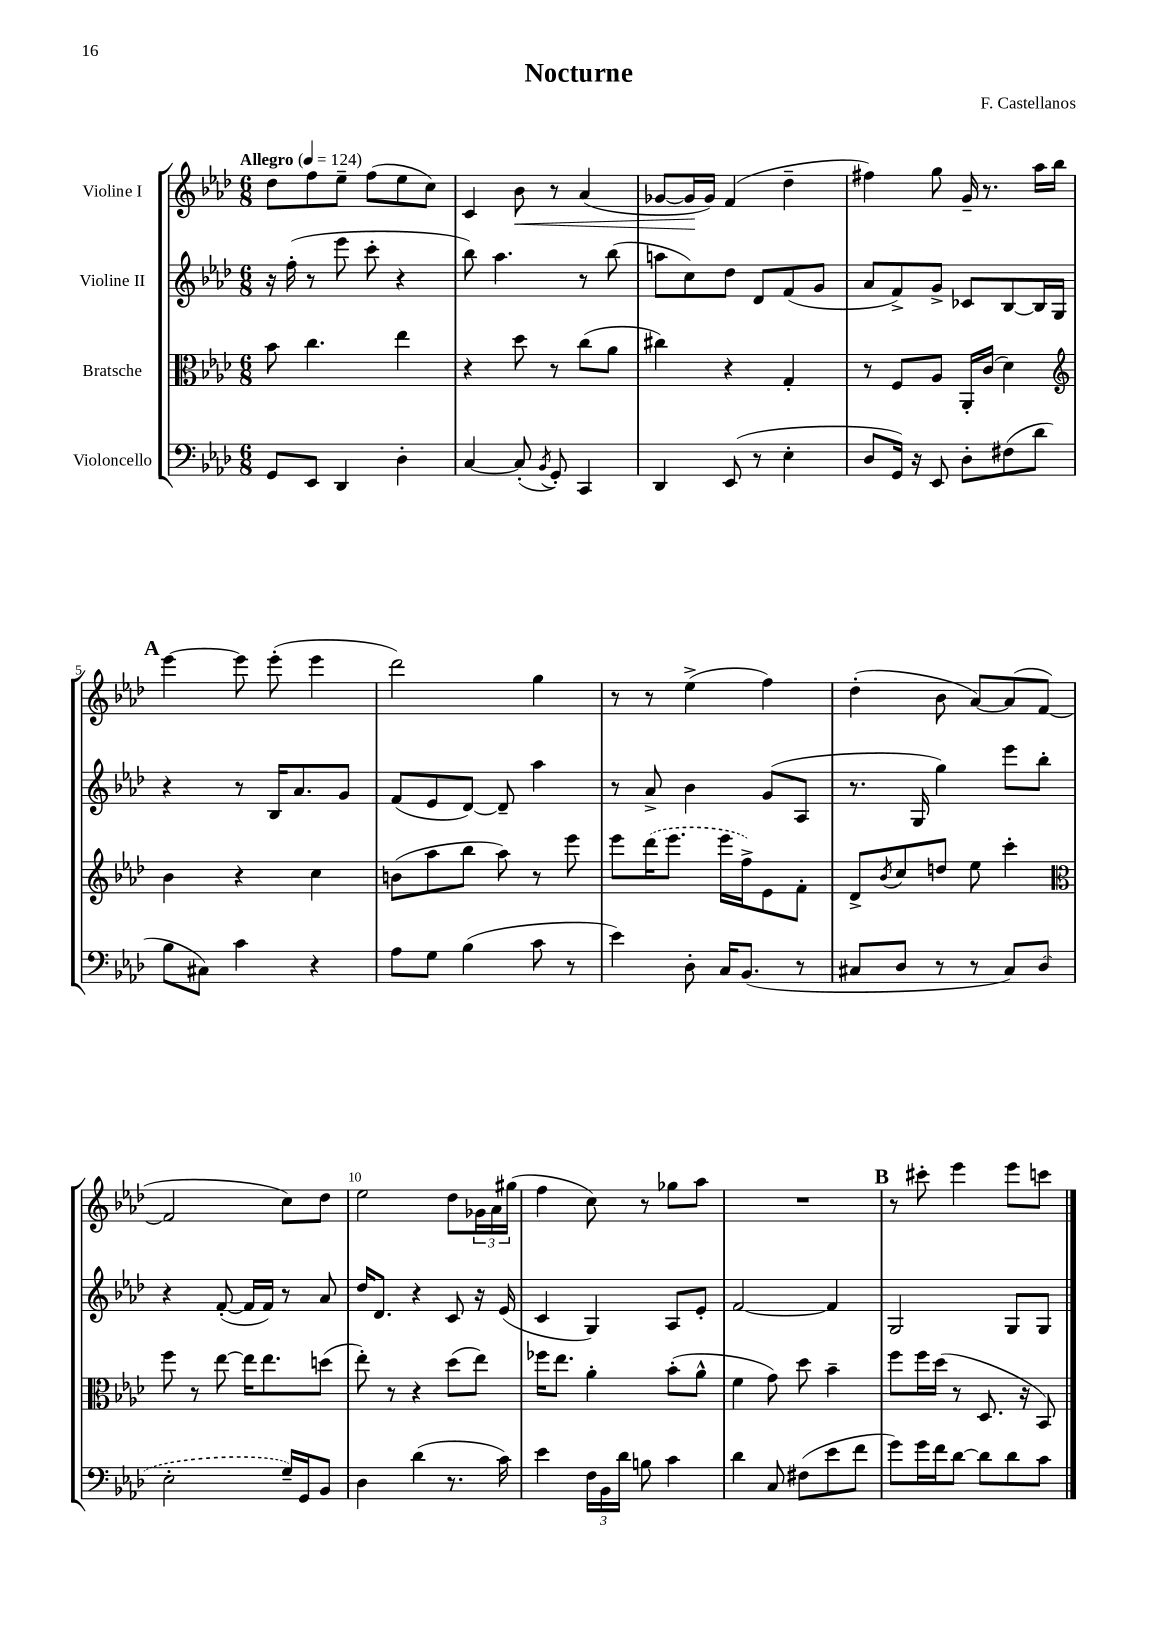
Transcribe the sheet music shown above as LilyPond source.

\header { title = "Nocturne" composer = "F. Castellanos" }
<<
\new StaffGroup <<
\new Staff = "s0" \with { instrumentName = "Violine I" } {
    \clef treble \key aes \major \numericTimeSignature \time 6/8 \tempo "Allegro" 4 = 124
    des''8 f''8 ees''8-- f''8( ees''8 c''8) |
    c'4 bes'8\< r8 aes'4( |
    ges'8~ ges'16\! ges'16) f'4( des''4-- |
    fis''4) g''8 g'16-- r8. aes''16 bes''16 |
    \mark \markup { \bold "A" } ees'''4~ ees'''8 ees'''8-.( ees'''4 |
    des'''2) g''4 |
    r8 r8 ees''4->( f''4) |
    des''4-.( bes'8 aes'8~) aes'8( f'8~ |
    f'2 c''8) des''8 |
    ees''2 des''8 \tuplet 3/2 { ges'16 aes'16 gis''16( } |
    f''4 c''8) r8 ges''8 aes''8 |
    R2. |
    \mark \markup { \bold "B" } r8 cis'''8-. ees'''4 ees'''8 c'''8 \bar "|." |
}
\new Staff = "s1" \with { instrumentName = "Violine II" } {
    \clef treble \key aes \major \numericTimeSignature \time 6/8
    r16 f''16-.( r8 ees'''8 c'''8-. r4 |
    bes''8) aes''4. r8 bes''8( |
    a''8 c''8) des''8 des'8 f'8( g'8 |
    aes'8 f'8->) g'8-> ces'8 bes8~ bes16 g16 |
    \mark \markup { \bold "A" } r4 r8 bes16 aes'8. g'8 |
    f'8( ees'8 des'8~) des'8-- aes''4 |
    r8 aes'8-> bes'4 g'8( aes8 |
    r8. g16 g''4) ees'''8 bes''8-. |
    r4 f'8~-.( f'16 f'16) r8 aes'8 |
    des''16 des'8. r4 c'8 r16 ees'16( |
    c'4 g4) aes8 ees'8-. |
    f'2~ f'4 |
    \mark \markup { \bold "B" } g2 g8 g8 \bar "|." |
}
\new Staff = "s2" \with { instrumentName = "Bratsche" } {
    \clef alto \key aes \major \numericTimeSignature \time 6/8
    bes'8 c''4. ees''4 |
    r4 des''8 r8 c''8( aes'8 |
    cis''4) r4 g4-. |
    r8 f8 aes8 aes,16-. c'16( des'4) |
    \mark \markup { \bold "A" } \clef treble bes'4 r4 c''4 |
    b'8( aes''8 bes''8 aes''8) r8 ees'''8 |
    ees'''8 \once \slurDashed des'''16( ees'''8. ees'''16 f''16->) ees'8 f'8-. |
    des'8-> \acciaccatura { bes'8 } c''8 d''8 ees''8 c'''4-. |
    \clef alto f''8 r8 ees''8~ ees''16 ees''8. d''8( |
    ees''8-.) r8 r4 des''8( ees''8) |
    fes''16 ees''8. aes'4-. bes'8-.( aes'8-^ |
    f'4 g'8) des''8 bes'4-- |
    \mark \markup { \bold "B" } f''8 f''16 des''16( r8 des8. r16 bes,8) \bar "|." |
}
\new Staff = "s3" \with { instrumentName = "Violoncello" } {
    \clef bass \key aes \major \numericTimeSignature \time 6/8
    g,8 ees,8 des,4 des4-. |
    c4~ c8-.( \acciaccatura { bes,8 } g,8-.) c,4 |
    des,4 ees,8( r8 ees4-. |
    des8 g,16) r16 ees,8 des8-. fis8( des'8 |
    \mark \markup { \bold "A" } bes8 cis8) c'4 r4 |
    aes8 g8 bes4( c'8 r8 |
    ees'4) des8-. c16 bes,8.( r8 |
    cis8 des8 r8 r8 cis8) \once \slurDashed des8( |
    ees2-. g16--) g,16 bes,8 |
    des4 des'4( r8. c'16) |
    ees'4 \tuplet 3/2 { f16 bes,16 des'16 } b8 c'4 |
    des'4 c8 fis8( ees'8 f'8 |
    \mark \markup { \bold "B" } g'8) g'16 f'16 des'8~ des'8 des'8 c'8 \bar "|." |
}
>>
>>
\layout { \context { \Score \override BarNumber.break-visibility = ##(#f #t #t) barNumberVisibility = #(every-nth-bar-number-visible 5) } }
